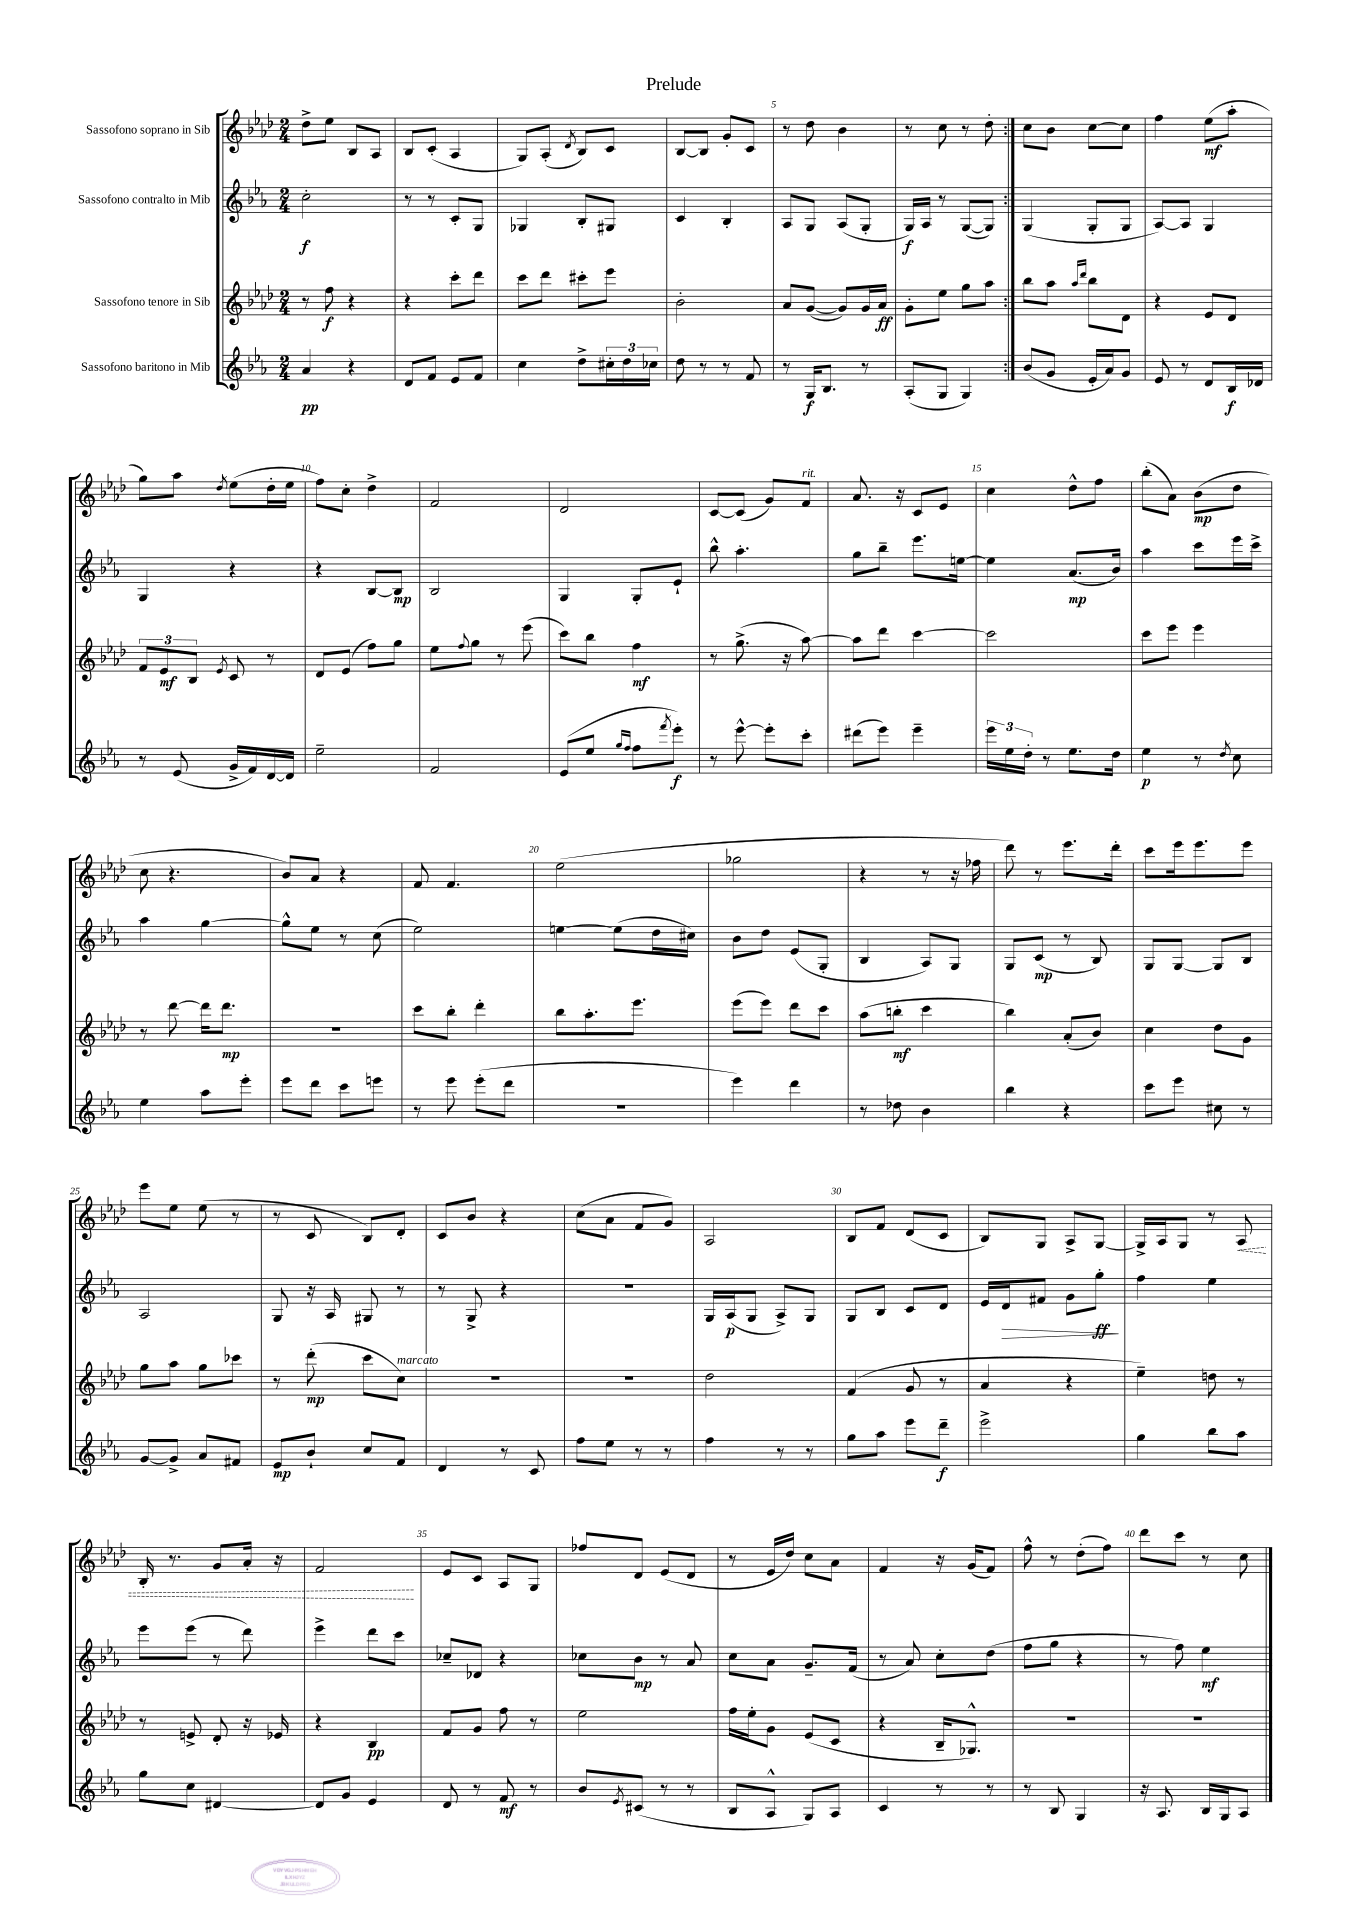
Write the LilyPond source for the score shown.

\header { title = "Prelude" }
<<
\new StaffGroup <<
\new Staff = "s0" \with { instrumentName = "Sassofono soprano in Sib" } {
    \clef treble \key aes \major \numericTimeSignature \time 2/4
    \repeat volta 2 { des''8-> ees''8 bes8 aes8 |
    bes8 c'8-.( aes4 |
    g8) aes8-.( \acciaccatura { des'8 } bes8) c'8 |
    bes8~ bes8 g'8-. c'8 |
    r8 des''8 bes'4 |
    r8 c''8 r8 des''8-. | }
    c''8 bes'8 c''8~ c''8 |
    f''4 ees''8\mf( aes''8-. |
    g''8) aes''8 \acciaccatura { des''8 } ees''8( des''16-. ees''16 |
    f''8) c''8-. des''4-> |
    f'2 |
    des'2 |
    c'8~ c'8( g'8) f'8^\markup { \italic "rit." } |
    aes'8. r16 c'8 ees'8 |
    c''4 des''8-^ f''8 |
    bes''8-.( aes'8) bes'8\mp( des''8 |
    c''8 r4. |
    bes'8) aes'8 r4 |
    f'8 f'4. |
    ees''2( |
    ges''2 |
    r4 r8 r16 fes''16 |
    des'''8) r8 ees'''8. des'''16-. |
    c'''8 ees'''16 ees'''8. ees'''8 |
    ees'''8 ees''8 ees''8( r8 |
    r8 c'8 bes8) des'8-. |
    c'8 bes'8 r4 |
    c''8( aes'8 f'8 g'8) |
    aes2 |
    bes8 f'8 des'8( c'8 |
    bes8) g8 aes8-> g8~ |
    g16-> aes16 g8 r8 \once \override Hairpin.style = #'dashed-line aes8\< |
    bes16-. r8. g'8 aes'16-. r16 |
    f'2\! |
    ees'8 c'8 aes8 g8 |
    fes''8 des'8 ees'8( des'8 |
    r8 ees'16 des''16) c''8 aes'8 |
    f'4 r16 g'16( f'8) |
    f''8-^ r8 des''8-.( f''8) |
    des'''8 c'''8 r8 c''8 \bar "|." |
}
\new Staff = "s1" \with { instrumentName = "Sassofono contralto in Mib" } {
    \clef treble \key ees \major \numericTimeSignature \time 2/4
    \repeat volta 2 { c''2-.\f |
    r8 r8 c'8-. g8 |
    ges4 bes8-. gis8 |
    c'4 bes4-. |
    aes8 g8 aes8( g8-. |
    g16\f) aes16 r8 g8~( g8) | }
    g4( g8-. g8 |
    aes8~) aes8 g4 |
    g4 r4 |
    r4 bes8~ bes8\mp |
    bes2 |
    g4 g8-. ees'8-! |
    bes''8-^ aes''4.-. |
    g''8 bes''8-- ees'''8. e''16~ |
    e''4 aes'8.\mp( bes'16) |
    aes''4 c'''8 ees'''16 c'''16-> |
    aes''4 g''4~ |
    g''8-^ ees''8 r8 c''8( |
    ees''2) |
    e''4~ e''8( d''16 cis''16) |
    bes'8 d''8 ees'8( g8-. |
    bes4 aes8) g8 |
    g8 c'8\mp( r8 bes8) |
    g8 g8~ g8 bes8 |
    aes2 |
    g8 r16 aes16 gis8 r8 |
    r8 g8-> r4 |
    R2 |
    g16 aes16\p( g8 aes8->) g8 |
    g8 bes8 c'8 d'8 |
    ees'16 d'16\> fis'8 g'8 g''8-.\ff\! |
    f''4 ees''4 |
    ees'''8 ees'''8( r8 d'''8) |
    ees'''4-> d'''8 c'''8 |
    ces''8-- des'8 r4 |
    ces''8 bes'8\mp r8 aes'8 |
    c''8 aes'8 g'8.-- f'16( |
    r8 aes'8) c''8-. d''8( |
    f''8 g''8 r4 |
    r8 f''8) ees''4\mf \bar "|." |
}
\new Staff = "s2" \with { instrumentName = "Sassofono tenore in Sib" } {
    \clef treble \key aes \major \numericTimeSignature \time 2/4
    \repeat volta 2 { r8 f''8\f r4 |
    r4 c'''8-. des'''8 |
    c'''8 des'''8 cis'''8-. ees'''8 |
    bes'2-. |
    aes'8 g'8~( g'8) g'16 aes'16\ff |
    g'8-. ees''8 g''8 aes''8 | }
    bes''8 aes''8 \grace { aes''16 des'''16 } bes''8 des'8 |
    r4 ees'8 des'8 |
    \tuplet 3/2 { f'8 ees'8\mf bes8 } \acciaccatura { ees'8 } c'8 r8 |
    des'8 ees'8( f''8) g''8 |
    ees''8 \appoggiatura { f''8 } g''8 r8 ees'''8( |
    c'''8) bes''8 f''4\mf |
    r8 g''8.->( r16 aes''8~) |
    aes''8 des'''8 c'''4~ |
    c'''2 |
    c'''8 ees'''8 ees'''4 |
    r8 des'''8~ des'''16 des'''8.\mp |
    R2 |
    c'''8 bes''8-. des'''4-. |
    bes''8 aes''8.-. ees'''8. |
    ees'''8( ees'''8) des'''8 c'''8 |
    aes''8( b''8-.\mf c'''4 |
    bes''4) aes'8-.( bes'8) |
    c''4 des''8 g'8 |
    g''8 aes''8 g''8 ces'''8 |
    r8 des'''8-.\mp( c'''8 c''8^\markup { \italic "marcato" }) |
    R2 |
    R2 |
    des''2 |
    f'4( g'8 r8 |
    aes'4 r4 |
    ees''4--) d''8 r8 |
    r8 e'8-> des'8-. r16 ees'16 |
    r4 bes4\pp |
    f'8 g'8 f''8 r8 |
    ees''2 |
    f''16 ees''16-. g'8 ees'8( c'8 |
    r4 bes16-- ges8.-^) |
    R2 |
    R2 \bar "|." |
}
\new Staff = "s3" \with { instrumentName = "Sassofono baritono in Mib" } {
    \clef treble \key ees \major \numericTimeSignature \time 2/4
    \repeat volta 2 { aes'4\pp r4 |
    d'8 f'8 ees'8 f'8 |
    c''4 d''8-> \tuplet 3/2 { cis''16-. d''16 ces''16 } |
    d''8 r8 r8 f'8 |
    r8 g16\f bes8. r8 |
    aes8-.( g8 g4) | }
    bes'8( g'8 ees'16-. aes'16) g'8 |
    ees'8 r8 d'8 bes16\f des'16 |
    r8 ees'8( g'16-> f'16) d'16~ d'16 |
    ees''2-- |
    f'2 |
    ees'8( ees''8 \grace { g''16 f''16 } f''8 \acciaccatura { f'''8 } ees'''8-.\f) |
    r8 ees'''8~-^ ees'''8-. c'''8-. |
    dis'''8( ees'''8) ees'''4-- |
    \tuplet 3/2 { ees'''16 ees''16 d''16-. } r8 ees''8. d''16 |
    ees''4\p r8 \acciaccatura { d''8 } c''8 |
    ees''4 aes''8 ees'''8-. |
    ees'''8 d'''8 c'''8 e'''8 |
    r8 ees'''8 ees'''8-.( d'''8 |
    R2 |
    ees'''4) d'''4 |
    r8 des''8 bes'4 |
    bes''4 r4 |
    c'''8 ees'''8 cis''8 r8 |
    g'8~ g'8-> aes'8 fis'8 |
    ees'8\mp bes'8-! c''8 f'8 |
    d'4 r8 c'8 |
    f''8 ees''8 r8 r8 |
    f''4 r8 r8 |
    g''8 aes''8 ees'''8 d'''8--\f |
    ees'''2-> |
    g''4 bes''8 aes''8 |
    g''8 c''8 dis'4~ |
    dis'8 g'8 ees'4 |
    d'8 r8 f'8\mf r8 |
    bes'8 \acciaccatura { ees'8 } cis'8( r8 r8 |
    bes8 aes8-^ g8) aes8 |
    c'4 r8 r8 |
    r8 bes8 g4 |
    r16 aes8. bes16 g16 aes8 \bar "|." |
}
>>
>>
\layout { \context { \Score \override BarNumber.break-visibility = ##(#f #t #t) barNumberVisibility = #(every-nth-bar-number-visible 5) } }
